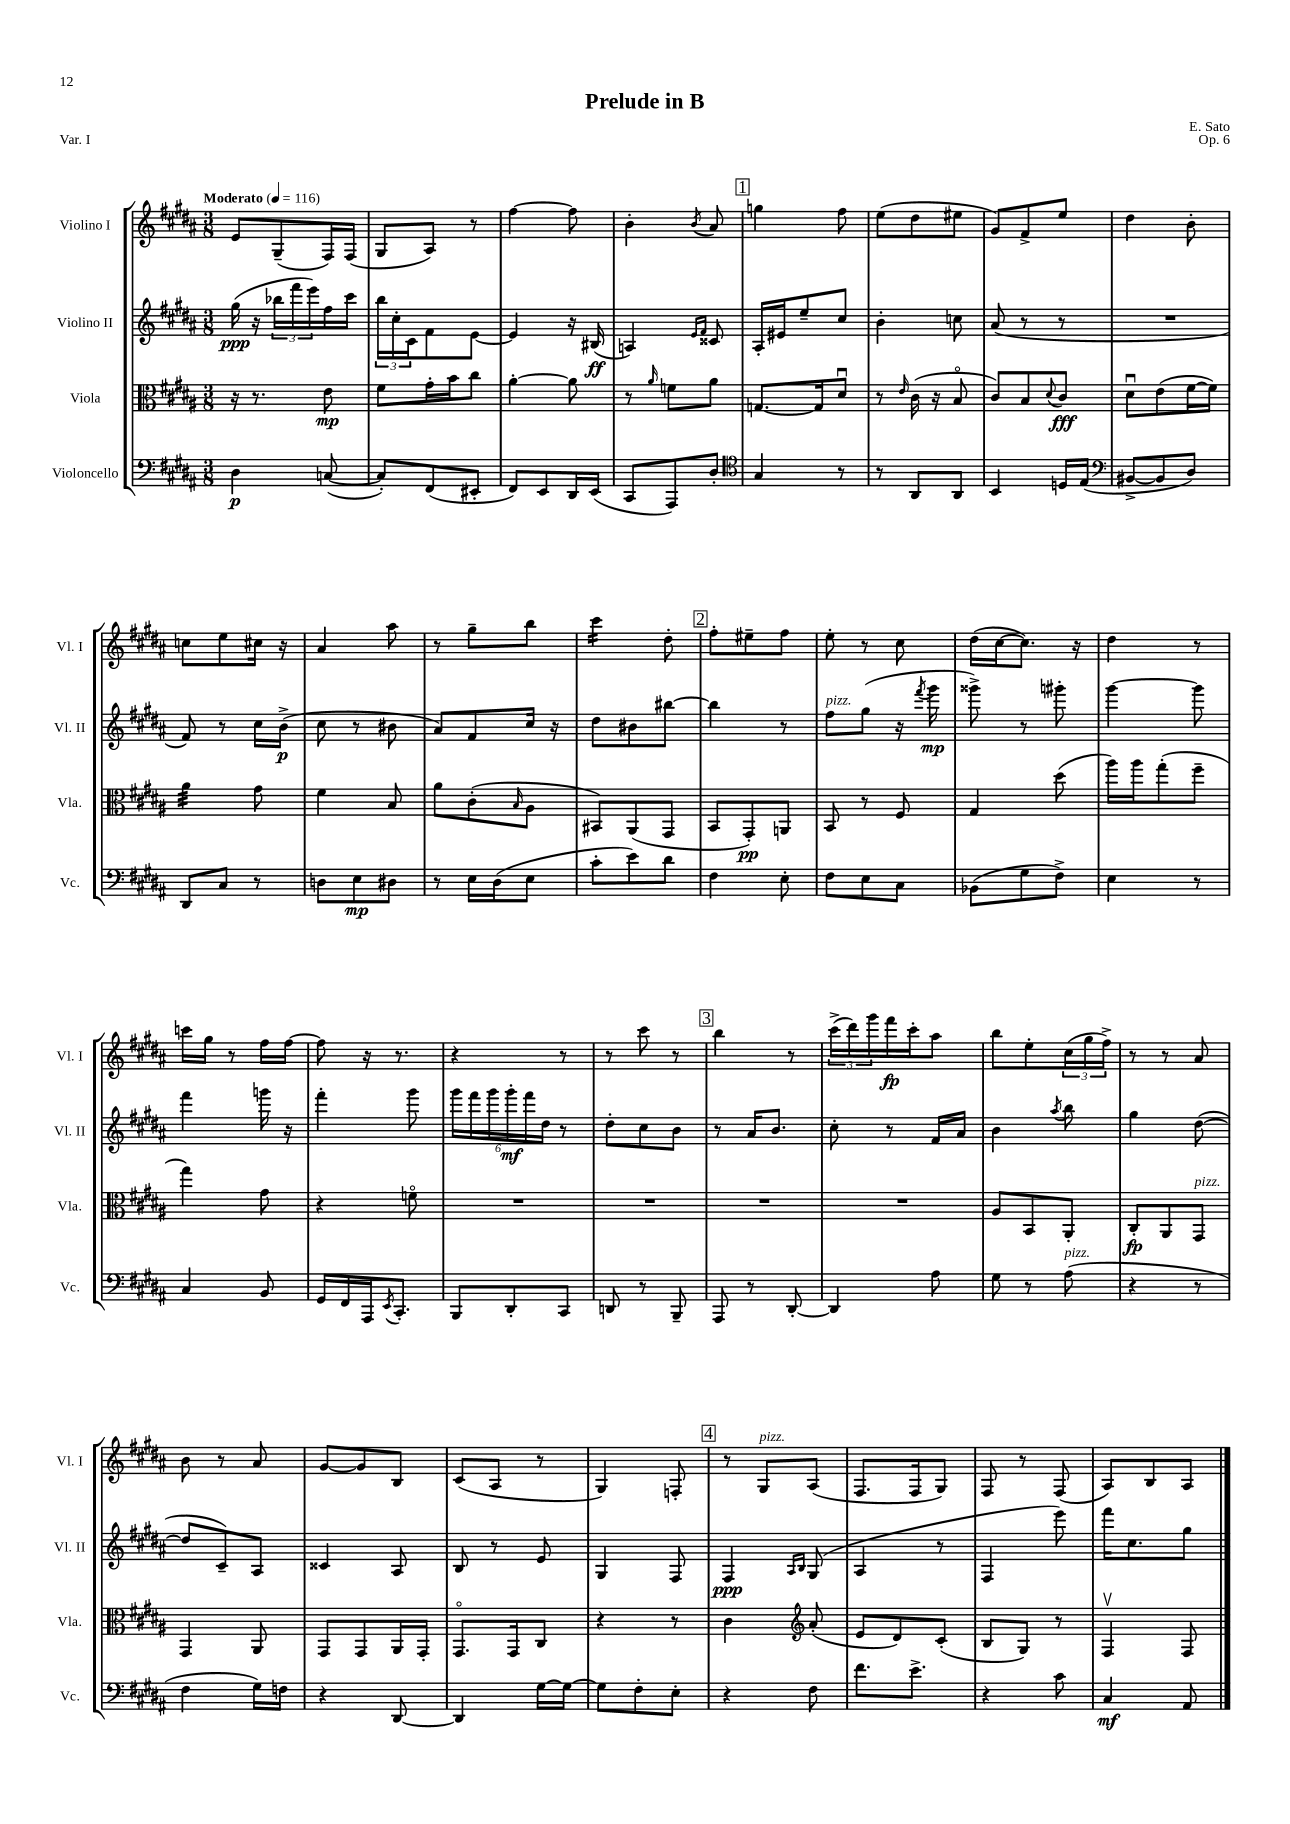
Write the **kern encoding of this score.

**kern	**kern	**kern	**kern
*staff4	*staff3	*staff2	*staff1
*clefF4	*clefC3	*clefG2	*clefG2
*k[f#c#g#d#a#]	*k[f#c#g#d#a#]	*k[f#c#g#d#a#]	*k[f#c#g#d#a#]
*M3/8	*M3/8	*M3/8	*M3/8
*MM116	*MM116	*MM116	*MM116
4D#	16r	(16gg#	8e
.	8.r	16r	.
.	.	24bb-	(8G#~
.	.	24fff#	.
.	.	24eee)	.
([8C	8e	16ff#	16F#)
.	.	16ccc#	(16F#
=	=	=	=
8C'])	8f#	24bb	8G#
.	.	24cc#'	.
.	.	24c#	.
(8FF#	16g#'	8f#	8A#)
.	16b	.	.
8EE#'	8cc#	[8e	8r
=	=	=	=
8FF#)	[4a#'	4e]	[4ff#
8EE	.	.	.
16DD#	8a#]	16r	8ff#]
(16EE	.	(16B#	.
=	=	=	=
8CC#	8r	4A)	4b'
.	16qqa#	.	.
8AAA#)	8f	.	.
.	.	16qqe	.
.	.	16qqf#	8qb
8D#'	8a#	8c##	8a#
=	=	=	=
*clefC4	*	*	*
4G#	[8.G	16A#'	4gg
.	.	16e#	.
.	.	8ee~	.
.	16G]	.	.
8r	8d#u	8cc#	8ff#
=	=	=	=
8r	8r	4b'	(8ee
.	16qqe	.	.
8AA#	(16c#	.	8dd#
.	16r	.	.
8AA#	8Bo	8cc	8ee#
=	=	=	=
4BB	8c#)	(8a#	8g#)
.	8B	8r	8f#^
.	8qqd#	.	.
16D	8c#	8r	8ee
(16E	.	.	.
=	=	=	=
*clefF4	*	*	*
[8BB#^	8d#u	4.r	4dd#
8BB#]	(8e	.	.
8D#)	[16f#	.	8b'
.	16f#])	.	.
=	=	=	=
8DD#	4a#	8f#)	8cc
8C#	.	8r	8ee
8r	8g#	16cc#	16cc#
.	.	(16b^	16r
=	=	=	=
8D	4f#	8cc#	4a#
8E	.	8r	.
8D#	8B	8b#	8aa#
=	=	=	=
8r	8a#	8a#)	8r
16E	(8c#'	8f#	8gg#~
(16D#	.	.	.
.	16qqB	.	.
8E	8A#	16cc#	8bb
.	.	16r	.
=	=	=	=
8c#'	8BB#)	8dd#	4ccc#
8e)	(8AA#	8b#	.
8d#	8GG#	[8bb#	8dd#'
=	=	=	=
4F#	8BB	4bb#]	8ff#'
.	8GG#')	.	8ee#~
8E'	8AA	8r	8ff#
=	=	=	=
8F#	8BB	8ff#	8ee'
8E	8r	(8gg#	8r
8C#	8F#	16r	8cc#
.	.	8qfff#	.
.	.	16ggg#	.
=	=	=	=
(8BB-	4G#	8ggg##^)	(16dd#
.	.	.	[16cc#
8G#	.	8r	8.cc#])
8F#^)	(8dd#	8ggg#'	.
.	.	.	16r
=	=	=	=
4E	16aa#)	[4ggg#	4dd#
.	16aa#	.	.
.	(8gg#'	.	.
8r	8ff#~	8ggg#]	8r
=	=	=	=
4C#	4gg#)	4fff#	16ccc
.	.	.	16gg#
.	.	.	8r
8BB	8g#	16ggg	16ff#
.	.	16r	[16ff#
=	=	=	=
16GG#	4r	4fff#'	8ff#]
16FF#	.	.	.
16AAA#	.	.	16r
8qEE	.	.	.
8.CC#'	.	.	8.r
.	8fo	8ggg#	.
=	=	=	=
8BBB	4.r	24ggg#	4r
.	.	24fff#	.
.	.	24ggg#	.
8DD#'	.	24ggg#'	.
.	.	24fff#	.
.	.	24dd#	.
8CC#	.	8r	8r
=	=	=	=
8DD	4.r	8dd#'	8r
8r	.	8cc#	8ccc#
8BBB~	.	8b	8r
=	=	=	=
8AAA#	4.r	8r	4bb
8r	.	16a#	.
.	.	8.b	.
[8DD#'	.	.	8r
=	=	=	=
4DD#]	4.r	8cc#'	(24ccc#^
.	.	.	24ddd#)
.	.	.	24ggg#
.	.	8r	16fff#
.	.	.	16ccc#'
8A#	.	16f#	8aa#
.	.	16a#	.
=	=	=	=
8G#	8A#	4b	8bb
8r	8BB	.	8ee'
.	.	8qaa#	.
(8A#	8AA#'	8bb	(24cc#
.	.	.	24gg#
.	.	.	24ff#^)
=	=	=	=
4r	8C#'	4gg#	8r
.	8AA#	.	8r
8r	8GG#	([8dd#	8a#
=	=	=	=
4F#	4GG#	8dd#]	8b
.	.	8c#~)	8r
16G#)	8AA#	8A#	8a#
16F	.	.	.
=	=	=	=
4r	8GG#	4c##	[8g#
.	8GG#	.	8g#]
[8DD#	16AA#	8A#	8B
.	16GG#'	.	.
=	=	=	=
4DD#]	8.GG#o	8B	(8c#
.	.	8r	8A#
.	16GG#	.	.
[16G#	8C#	8e	8r
16G#_	.	.	.
=	=	=	=
8G#]	4r	4G#	4G#)
8F#'	.	.	.
8E'	8r	8F#	8F'
=	=	=	=
4r	4c#	4F#	8r
.	.	.	8G#
*	*clefG2	*	*
.	.	16qqA#	.
.	.	16qqB	.
8F#	(8a#'	(8G#	(8A#
=	=	=	=
8.f#	8e	4A#	8.F#
.	8d#)	.	.
8.e^	.	.	16F#
.	(8c#'	8r	8G#)
=	=	=	=
4r	8B	4F#	8F#
.	8G#)	.	8r
8c#	8r	8eee)	(8F#
=	=	=	=
4C#	4F#v	16fff#	8A#)
.	.	8.cc#	.
.	.	.	8B
8AA#	8F#	8gg#	8A#
==	==	==	==
*-	*-	*-	*-
